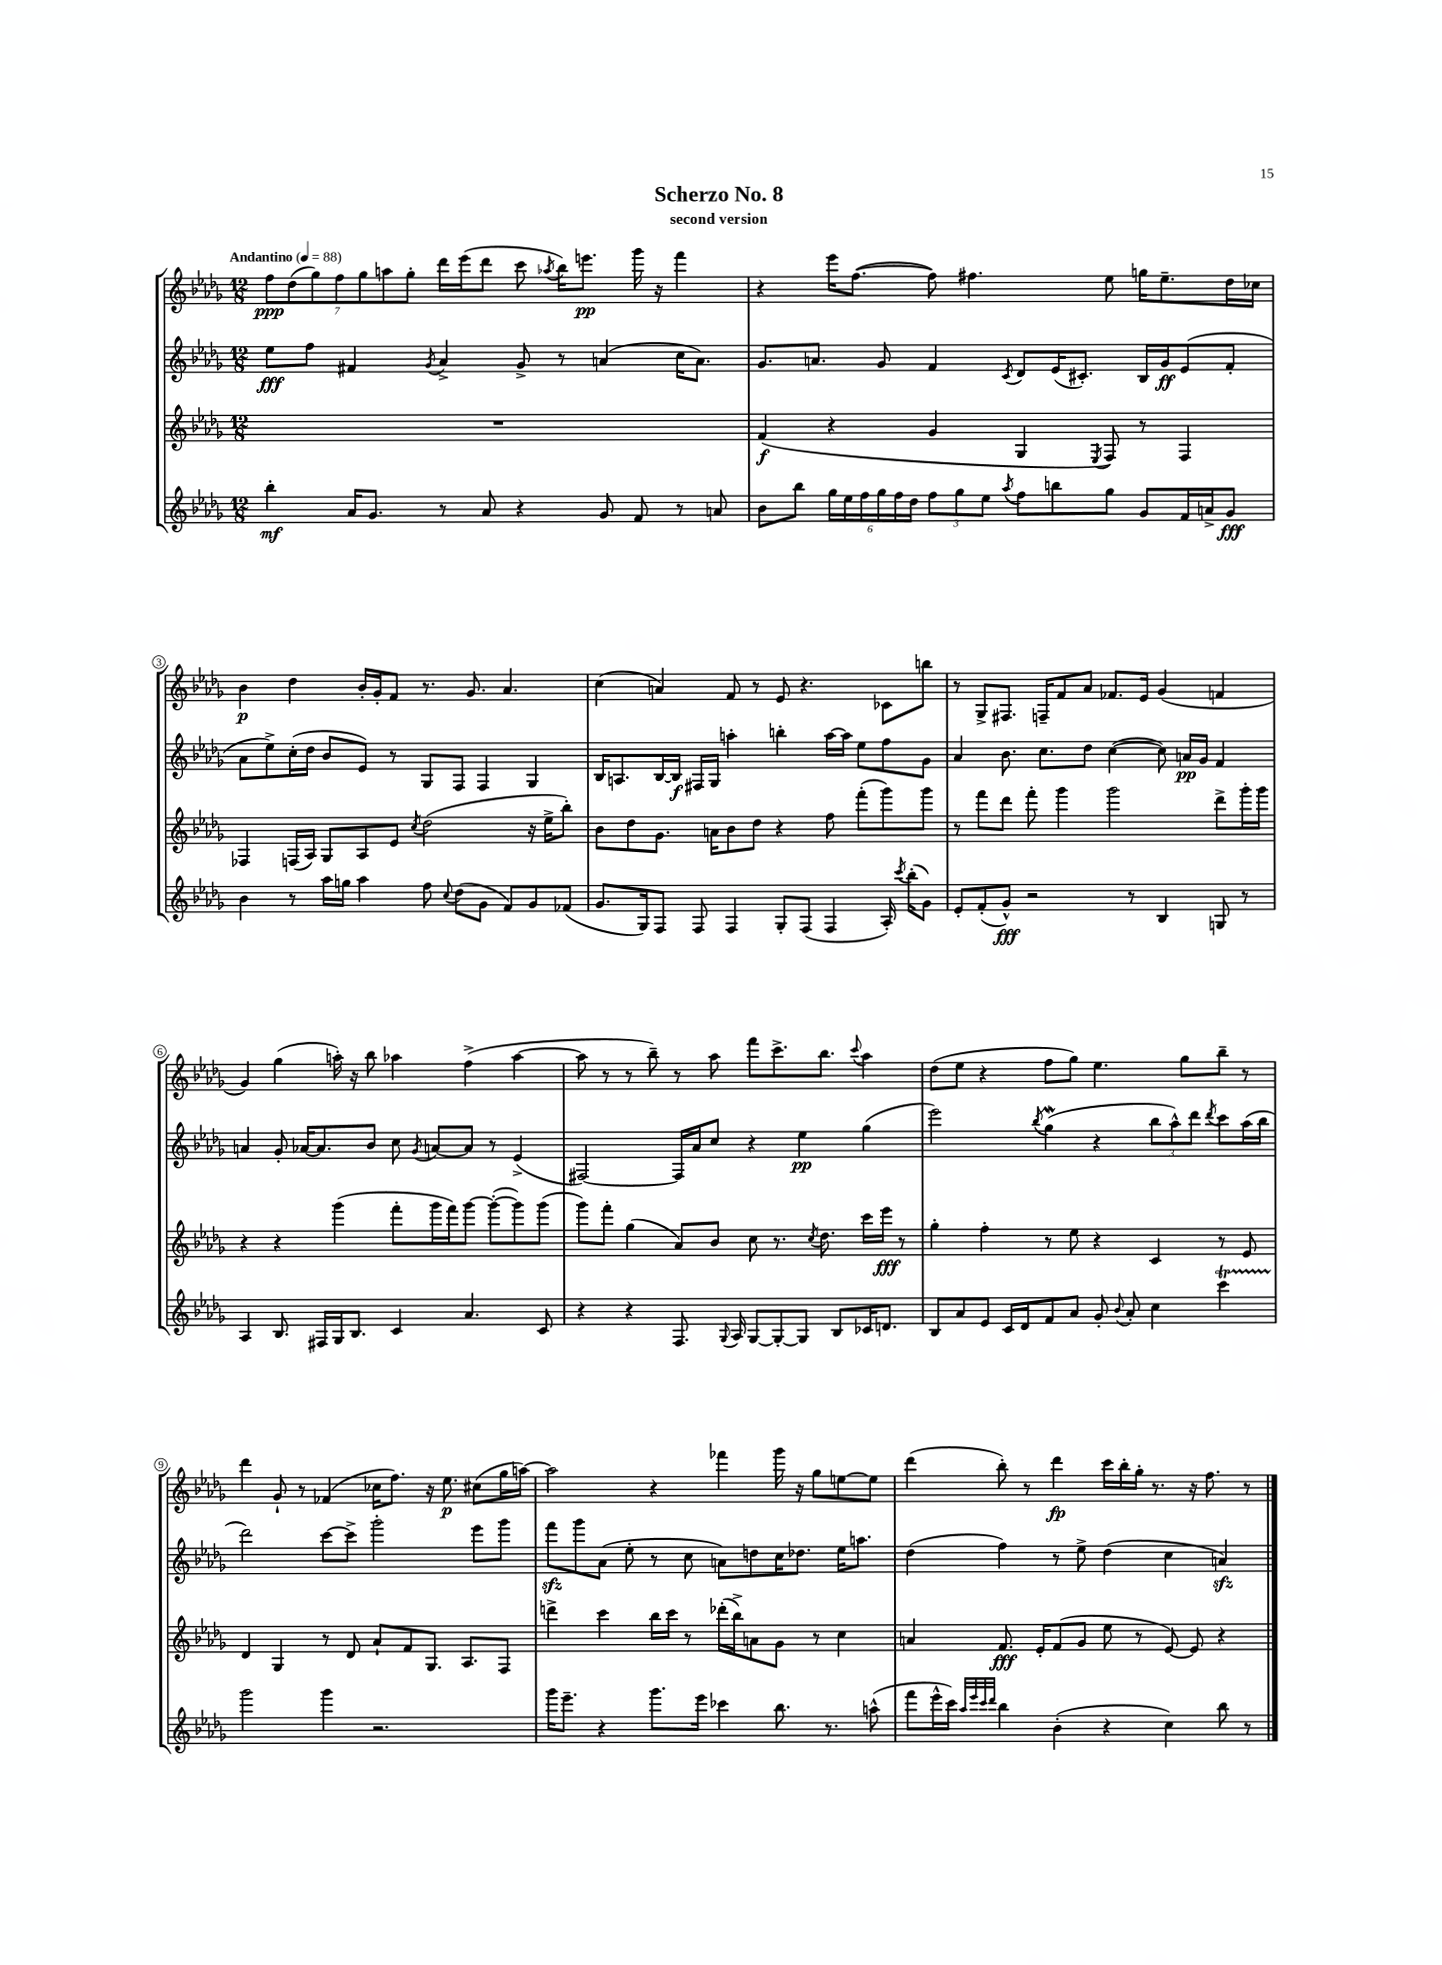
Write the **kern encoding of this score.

**kern	**dynam	**kern	**dynam	**kern	**dynam	**kern	**dynam
*part4	*part4	*part3	*part3	*part2	*part2	*part1	*part1
*staff4	*staff4	*staff3	*staff3	*staff2	*staff2	*staff1	*staff1
*clefG2	*	*clefG2	*	*clefG2	*	*clefG2	*
*k[b-e-a-d-g-]	*	*k[b-e-a-d-g-]	*	*k[b-e-a-d-g-]	*	*k[b-e-a-d-g-]	*
*M12/8	*	*M12/8	*	*M12/8	*	*M12/8	*
*MM88	*	*MM88	*	*MM88	*	*MM88	*
=1	=1	=1	=1	=1	=1	=1	=1
!	!	!	!	!	!	!LO:TX:a:B:t=Andantino	!
4bb-'\	mf	1.r	.	8ee-\L	fff	14ff\L	ppp
.	.	.	.	.	.	(14dd-\	.
.	.	.	.	8ff\J	.	.	.
.	.	.	.	.	.	14gg-\)	.
.	.	.	.	.	.	14ff\	.
16a-/KL	.	.	.	4f#X/	.	.	.
.	.	.	.	.	.	14gg-\	.
8.g-/J	.	.	.	.	.	.	.
.	.	.	.	.	.	14aan\	.
.	.	.	.	.	.	14gg-'\J	.
.	.	.	.	8qg-/	.	.	.
8r	.	.	.	4a-^/	.	16ddd-\LL	.
.	.	.	.	.	.	(16eee-\J	.
8a-/	.	.	.	.	.	8ddd-\J	.
4r	.	.	.	8g-^/	.	8ccc\	.
.	.	.	.	.	.	8qaa-X/	.
.	.	.	.	8r	.	16bb-\KL)	.
.	.	.	.	.	.	8.eeen\J	pp
8g-/	.	.	.	(4an/	.	.	.
8f/	.	.	.	.	.	16ggg-\	.
.	.	.	.	.	.	16r	.
8r	.	.	.	16cc\KL	.	4fff\	.
.	.	.	.	8.a\J)	.	.	.
8an/	.	.	.	.	.	.	.
=2	=2	=2	=2	=2	=2	=2	=2
8b-\L	.	(4f/	f	8.g-/L	.	4r	.
8bb-\J	.	.	.	.	.	.	.
.	.	.	.	8.an/J	.	.	.
24gg-\LL	.	4r	.	.	.	16eee-\KL	.
24ee-\	.	.	.	.	.	.	.
.	.	.	.	.	.	([8.ff\J	.
24ff\	.	.	.	.	.	.	.
24gg-\	.	.	.	8g-/	.	.	.
24ff\	.	.	.	.	.	.	.
24dd-\JJ	.	.	.	.	.	.	.
12ff\L	.	4g-/	.	4f/	.	8ff\])	.
12gg-\	.	.	.	.	.	.	.
.	.	.	.	.	.	4.ff#X\	.
12ee-\J	.	.	.	.	.	.	.
8qaa-/	.	.	.	8qc/	.	.	.
8ff\L	.	4G-/	.	8d-/L	.	.	.
8bbn\	.	.	.	(16e-/K	.	.	.
.	.	.	.	8.c#X'/J)	.	.	.
.	.	8qE-/	.	.	.	.	.
8gg-\J	.	8F/)	.	.	.	8ee-\	.
8g-/L	.	8r	.	16B-/LL	.	16ggn\KL	.
.	.	.	.	16g-/J	ff	8.ee-~\	.
16f/L	.	4F/	.	(8e-/	.	.	.
16an^/J	.	.	.	.	.	.	.
8g-/J	fff	.	.	8f'/J	.	16dd-\L	.
.	.	.	.	.	.	16cc-X\JJ	.
!!LO:LB:g=z
=3	=3	=3	=3	=3	=3	=3	=3
4b-\	.	4F-X/	.	8a-\L	.	4b-\	p
.	.	.	.	8ee-^\)	.	.	.
8r	.	(16Fn/LL	.	(16cc'\L	.	4dd-\	.
.	.	16A-/JJ)	.	16dd-\JJ	.	.	.
16aa-\LL	.	8G-/L	.	8b-/L	.	.	.
16ggn\JJ	.	.	.	.	.	.	.
4aa-\	.	8A-/	.	8e-/J)	.	16b-'/LL	.
.	.	.	.	.	.	16g-'/J	.
.	.	8e-/J	.	8r	.	8f/J	.
.	.	8qcc/	.	.	.	.	.
8ff\	.	(2dd-\	.	8G-/L	.	8.r	.
8qqcc/	.	.	.	.	.	.	.
(8dd-\L	.	.	.	8F/J	.	.	.
.	.	.	.	.	.	8.g-/	.
8g-\J	.	.	.	4F/	.	.	.
8f/L)	.	.	.	.	.	4.a-/	.
8g-/	.	16r	.	4G-/	.	.	.
.	.	16ee-^\KL	.	.	.	.	.
(8f-X/J	.	8bb-'\J)	.	.	.	.	.
=4	=4	=4	=4	=4	=4	=4	=4
8.g-/L	.	8b-\L	.	16B-/KL	.	(4cc\	.
.	.	.	.	8.An/	.	.	.
.	.	8dd-\	.	.	.	.	.
16G-/k)	.	.	.	.	.	.	.
8F/J	.	8.g-\J	.	[16B-/L	.	4an/)	.
.	.	.	.	16B-/JJ]	f	.	.
8F/	.	.	.	16F#X/LL	.	.	.
.	.	16an\KL	.	16G-/JJ	.	.	.
4F/	.	8b-\	.	4aan'\	.	8f/	.
.	.	8dd-\J	.	.	.	8r	.
8G-'/L	.	4r	.	4bbn'\	.	8e-/	.
(8F/J	.	.	.	.	.	4.r	.
4F/	.	8ff\	.	[16aa\LL	.	.	.
.	.	.	.	16aa\JJ]	.	.	.
.	.	(8fff'\L	.	8ee-\L	.	.	.
16A-'/)	.	8ggg-\)	.	8ff\	.	8c-X\L	.
8qccc/	.	.	.	.	.	.	.
(16bb-'\KL	.	.	.	.	.	.	.
8g-\J)	.	8ggg-\J	.	8g-\J	.	8bbn\J	.
=5	=5	=5	=5	=5	=5	=5	=5
8e-'/L	.	8r	.	4a-/	.	8r	.
(8f'/	.	8fff\L	.	.	.	8G-^/L	.
8g-^^/J)	fff	8ddd-\J	.	8.b-\	.	8.F#X/J	.
2r	.	8fff'\	.	.	.	.	.
.	.	.	.	8.cc\L	.	16Fn~/KL	.
.	.	4ggg-\	.	.	.	8f/	.
.	.	.	.	8dd-\J	.	8a-/J	.
.	.	2ggg-\	.	([4cc\	.	8.f-X/L	.
8r	.	.	.	.	.	.	.
.	.	.	.	.	.	16e-/Jk	.
4B-/	.	.	.	8cc\])	.	(4g-/	.
.	.	.	.	16an/LL	pp	.	.
.	.	.	.	16g-/JJ	.	.	.
8Gn/	.	8ddd-^\L	.	4f/	.	4fn/	.
8r	.	16ggg-'\L	.	.	.	.	.
.	.	16ggg-\JJ	.	.	.	.	.
!!LO:LB:g=z
=6	=6	=6	=6	=6	=6	=6	=6
4A-/	.	4r	.	4an/	.	4g-/)	.
8.B-/	.	4r	.	8g-'/	.	(4gg-\	.
.	.	.	.	[16a-X/KL	.	.	.
16F#X/LL	.	.	.	8.a-/]	.	.	.
16G-/J	.	(4ggg-\	.	.	.	16aan'\)	.
8.B-/J	.	.	.	.	.	16r	.
.	.	.	.	8b-/J	.	8bb-\	.
4c/	.	8fff'\L	.	8cc\	.	4aa-X\	.
.	.	.	.	8qg-/	.	.	.
.	.	16ggg-\L	.	[8an/L	.	.	.
.	.	16fff\J)	.	.	.	.	.
4.a-/	.	[8ggg-\J	.	8a/J]	.	(4ff^\	.
.	.	(8ggg-'\L_	.	8r	.	.	.
.	.	8ggg-\])	.	(4e-^/	.	[4aa-\	.
8c/	.	(8ggg-\J	.	.	.	.	.
=7	=7	=7	=7	=7	=7	=7	=7
4r	.	8ggg-\L)	.	[2F#X/)	.	8aa-\]	.
.	.	8fff'\J	.	.	.	8r	.
4r	.	(4gg-\	.	.	.	8r	.
.	.	.	.	.	.	8bb-~\)	.
8.F/	.	8a-/L)	.	16F#/LL]	.	8r	.
.	.	.	.	16a-/J	.	.	.
.	.	8b-/J	.	8cc/J	.	8aa-\	.
8qqG-/	.	.	.	.	.	.	.
16A-/	.	.	.	.	.	.	.
[8G-/L	.	8cc\	.	4r	.	8fff\L	.
8G-'/_	.	8.r	.	.	.	8.ccc^\	.
8G-/J]	.	.	.	4ee-\	pp	.	.
.	.	8qcc/	.	.	.	.	.
.	.	8.dd-\	.	.	.	8.bb-\J	.
8B-/L	.	.	.	.	.	.	.
.	.	.	.	.	.	8qqccc/	.
16c-X/K	.	16ccc\LL	.	(4gg-\	.	4aa-\	.
8.dn/J	.	16eee-\JJ	fff	.	.	.	.
.	.	8r	.	.	.	.	.
=8	=8	=8	=8	=8	=8	=8	=8
8B-/L	.	4gg-'\	.	2eee-\)	.	(8dd-\L	.
8a-/	.	.	.	.	.	8ee-\J	.
8e-/J	.	4ff'\	.	.	.	4r	.
16c/LL	.	.	.	.	.	.	.
16d-/J	.	.	.	.	.	.	.
.	.	.	.	8qbb-/	.	.	.
8f/	.	8r	.	(4gg-w\	.	8ff\L	.
8a-/J	.	8ee-\	.	.	.	8gg-\J)	.
8g-'/	.	4r	.	4r	.	4.ee-\	.
8qqb-/	.	.	.	.	.	.	.
8a-'/	.	.	.	.	.	.	.
4cc\	.	4c/	.	12bb-\L	.	.	.
.	.	.	.	12aa-^^\)	.	.	.
.	.	.	.	.	.	8gg-\L	.
.	.	.	.	12ddd-\J	.	.	.
.	.	.	.	8qddd-/	.	.	.
4ccct\	.	8r	.	8ccc\L	.	8bb-~\J	.
.	.	8e-/	.	(16aa-\L	.	8r	.
.	.	.	.	16bb-\JJ	.	.	.
!!LO:LB:g=z
=9	=9	=9	=9	=9	=9	=9	=9
2ggg-\	.	4d-/	.	2ddd-\)	.	4ddd-\	.
.	.	4G-/	.	.	.	8g-`/	.
.	.	.	.	.	.	8r	.
4ggg-\	.	8r	.	[8ccc\L	.	(4f-X/	.
.	.	8d-/	.	8ccc^\J]	.	.	.
2.r	.	8a-`/L	.	2ggg-'\	.	16cc-X\KL	.
.	.	.	.	.	.	8.ff\J)	.
.	.	8f/	.	.	.	.	.
.	.	8.G-/J	.	.	.	16r	.
.	.	.	.	.	.	8.ee-\	p
.	.	8.A-/L	.	.	.	.	.
.	.	.	.	8eee-\L	.	(8cc#X\L	.
.	.	8F/J	.	8ggg-\J	.	16gg-\L	.
.	.	.	.	.	.	[16aan\JJ)	.
=10	=10	=10	=10	=10	=10	=10	=10
16ggg-\KL	.	4dddn^\	.	8fffzz\L	.	2aa\]	.
8.eee-~\J	.	.	.	.	.	.	.
.	.	.	.	8ggg-\	.	.	.
4r	.	4ccc\	.	(8a-\J	.	.	.
.	.	.	.	8ee-'\	.	.	.
8.ggg-\L	.	16bb-\LL	.	8r	.	4r	.
.	.	16ccc\JJ	.	.	.	.	.
.	.	8r	.	8cc\	.	.	.
16eee-\Jk	.	.	.	.	.	.	.
4ccc-X\	.	(16ddd-X'\LL	.	8an\L)	.	4fff-X\	.
.	.	16bb-^\J)	.	.	.	.	.
.	.	8an\	.	8ddn\	.	.	.
8.bb-\	.	8g-\J	.	16cc\K	.	16ggg-\	.
.	.	.	.	8.dd-X\J	.	16r	.
.	.	8r	.	.	.	8gg-\L	.
8.r	.	.	.	.	.	.	.
.	.	4cc\	.	16ee-\KL	.	[8een\	.
.	.	.	.	8.aan\J	.	.	.
(8aan^^\	.	.	.	.	.	8ee\J]	.
=11	=11	=11	=11	=11	=11	=11	=11
8fff\L	.	4an/	.	(4dd-\	.	(4ddd-\	.
16eee-^^\L	.	.	.	.	.	.	.
16ccc\JJ)	.	.	.	.	.	.	.
32qqaa-/LLL	.	.	.	.	.	.	.
32qqeee-/	.	.	.	.	.	.	.
32qqccc/	.	.	.	.	.	.	.
32qqddd-/JJJ	.	.	.	.	.	.	.
4bb-\	.	8.f/	fff	4ff\)	.	8bb-'\)	.
.	.	.	.	.	.	8r	.
.	.	16e-'/KL	.	.	.	.	.
(4b-'\	.	(8f/	.	8r	.	4ddd-\	fp
.	.	8g-/J	.	8ee-^\	.	.	.
4r	.	8ee-\	.	(4dd-\	.	16ccc\LL	.
.	.	.	.	.	.	16bb-'\	.
.	.	8r	.	.	.	16gg-'\JJ	.
.	.	.	.	.	.	8.r	.
4cc\)	.	[8e-/)	.	4cc\	.	.	.
.	.	8e-/]	.	.	.	16r	.
.	.	.	.	.	.	8.ff\	.
8bb-\	.	4r	.	4anzz/)	.	.	.
8r	.	.	.	.	.	8r	.
==	==	==	==	==	==	==	==
*-	*-	*-	*-	*-	*-	*-	*-
